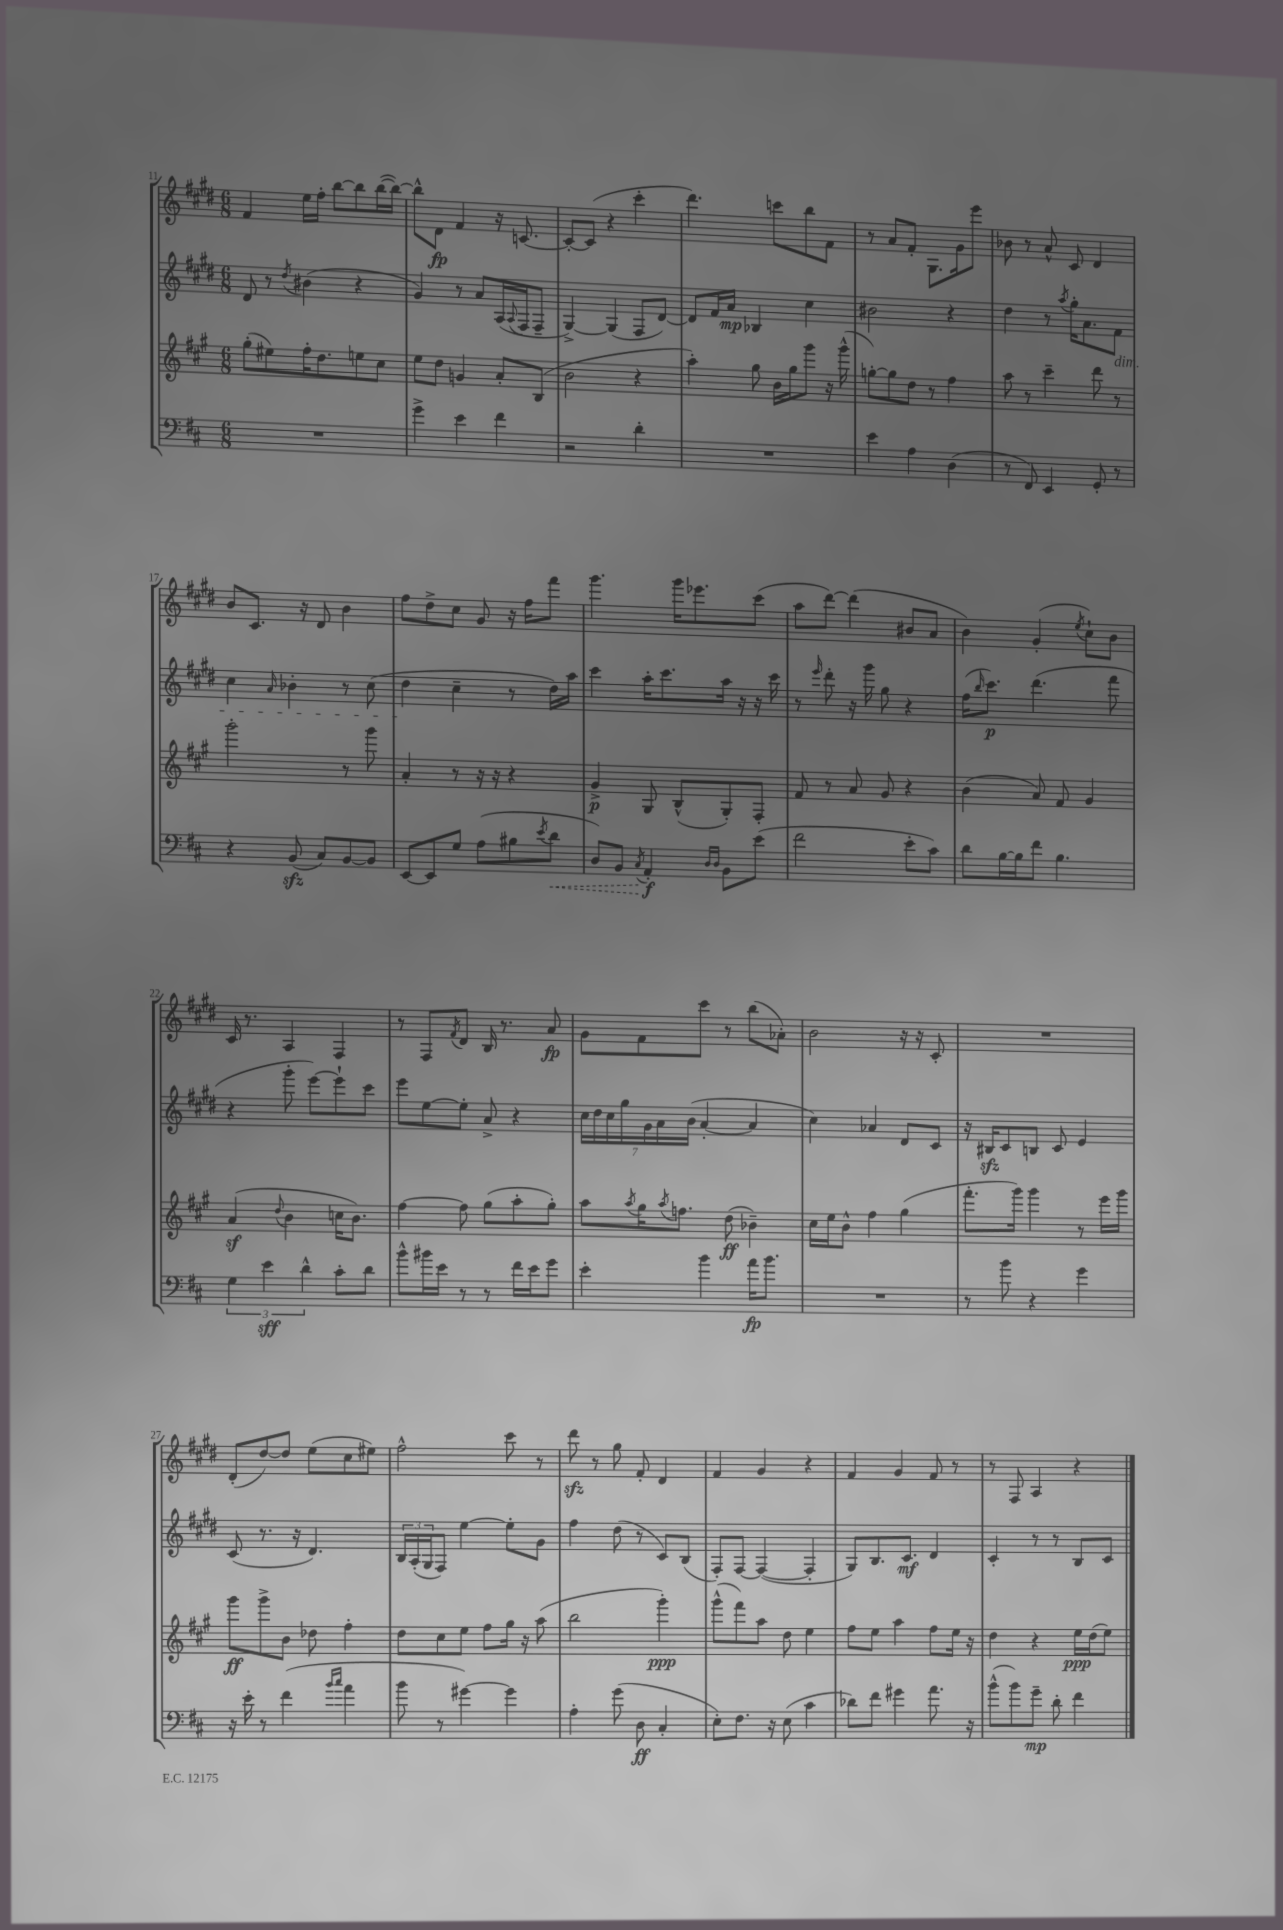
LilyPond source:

<<
\new StaffGroup <<
\new Staff = "s0" {
    \clef treble \key e \major \numericTimeSignature \time 6/8
    fis'4 e''16 fis''16-. b''8~ b''8 b''16~( b''16~) |
    b''8-^ dis'8\fp fis'4 r16 c'8.~ |
    c'8~-. c'8( r4 cis'''4-. |
    dis'''4.) c'''8 b''8 fis'8 |
    r8 a'8 fis'8-. gis8. gis'16 e'''8 |
    bes'8 r8 a'8-^ cis'8 dis'4 |
    b'8 cis'8. r16 dis'8 b'4 |
    fis''8 dis''8-> cis''8 gis'8 r16 fis''16 fis'''8 |
    gis'''4. gis'''16 ees'''8. cis'''8( |
    a''8 dis'''8~) dis'''4( bis'8 a'8 |
    b'4) gis'4-.( \acciaccatura { e''8 } cis''8-!) b'8 |
    cis'16 r8. a4 fis4 |
    r8 fis8 \acciaccatura { fis'8 } dis'8 b16 r8. a'8\fp |
    gis'8 fis'8 cis'''8 r8 b''8( aes'8-.) |
    b'2 r16 r16 cis'8-. |
    R2. |
    dis'8-.( dis''8~) dis''8 e''8( cis''8 eis''8) |
    fis''2-^ cis'''8 r8 |
    dis'''8\sfz r8 gis''8 fis'8-. dis'4 |
    fis'4 gis'4 r4 |
    fis'4 gis'4 fis'8 r8 |
    r8 fis8 a4 r4 \bar "|." |
}
\new Staff = "s1" {
    \clef treble \key e \major \numericTimeSignature \time 6/8
    dis'8 r8 \acciaccatura { dis''8 } bis'4( r4 |
    gis'4) r8 a'8 a16( \appoggiatura { a8 } fis16 fis8-- |
    gis4~->) gis4( fis8 dis'8~) |
    dis'8 fis'16 a'16\mp bes4 cis''4 |
    bis'2 r4 |
    dis''4 r8 \acciaccatura { a''8 } gis''16-. a'8. fis'8\dim |
    cis''4 \grace { a'16 } bes'4-. r8 cis''8( |
    dis''4\! cis''4-- r8 dis''16) a''16 |
    cis'''4 a''16-. cis'''8. a''16 r16 r16 cis'''16 |
    r8 \grace { e'''16 } dis'''8-. r16 gis'''16 gis''8 r4 |
    fis''16( \grace { b''16 } cis'''8.\p) dis'''4.( fis'''8 |
    r4 gis'''8-. e'''8~) e'''8-! cis'''8 |
    e'''8 e''8~ e''8-. a'8-> r4 |
    \tuplet 7/4 { cis''16 dis''16 cis''16 gis''16 gis'16 a'16 b'16( } a'4~-. a'4 |
    cis''4) aes'4 dis'8 cis'8 |
    r16 bis16\sfz cis'8 b8 cis'8 e'4 |
    cis'8( r8. r16 dis'4.) |
    \tuplet 3/2 { b16 a16-.( gis16 } fis8) e''4~ e''8-. gis'8 |
    fis''4 dis''8( r8 cis'8) b8( |
    fis8-.) fis8~ fis4~( fis4-. |
    gis8) b8. cis'8.\mf dis'4 |
    cis'4-. r8 r8 b8 cis'8 \bar "|." |
}
\new Staff = "s2" {
    \clef treble \key a \major \numericTimeSignature \time 6/8
    gis''8-.( eis''8) fis''16-. d''8. e''8 cis''8 |
    e''8 d''8 g'4 a'8-. b8( |
    b'2 r4 |
    a''4-.) gis''8 b'16 gis''16 gis'''8 r16 gis'''16-^( |
    g''8~-.) g''8 d''8 r8 fis''4 |
    a''8 r8 cis'''4-- d'''8 r8 |
    gis'''2-. r8 gis'''8 |
    a'4-. r8 r16 r16 r4 |
    gis'4->\p gis8 b8-^( gis8-.) fis8-. |
    fis'8 r8 a'8 gis'8 r4 |
    b'4( a'8) fis'8 gis'4 |
    a'4\sf( \appoggiatura { d''8 } b'4 c''16 b'8.) |
    fis''4~ fis''8 gis''8( a''8-. gis''8-.) |
    a''8 \acciaccatura { a''8 } gis''16 \acciaccatura { a''8 } f''8. d''8\ff( bes'4--) |
    cis''16 e''16 b'8-^ fis''4 gis''4( |
    fis'''8.-. gis'''16) gis'''4 r8 e'''16 gis'''16 |
    gis'''8\ff gis'''8-> b'8 des''8 fis''4-. |
    d''8 cis''8 e''8 fis''8 gis''16 r16 a''8( |
    b''2 gis'''4-.\ppp) |
    gis'''8-^( fis'''8) a''8 d''8 e''4 |
    fis''8 e''8 a''4 fis''8 e''16 r16 |
    d''4 r4 e''16\ppp d''16( e''8) \bar "|." |
}
\new Staff = "s3" {
    \clef bass \key d \major \numericTimeSignature \time 6/8
    R2. |
    g'4-> e'4 fis'4 |
    r2 d'4-. |
    R2. |
    e'4 a4 d4( |
    r8 fis,8) e,4 g,8-. r8 |
    r4 b,8\sfz( cis8) b,8~ b,8 |
    e,8~ e,8 g8 a8( bis8 \acciaccatura { e'8 } \once \override Hairpin.style = #'dashed-line d'8\< |
    d8) b,8 \acciaccatura { cis8 } a,4-.\f\! \grace { d16 d16 } b,8 e'8( |
    fis'2 e'8-. cis'8) |
    d'8 b16~ b16 fis'8 b4. |
    \tuplet 3/2 { g4 e'4\sff d'4-^ } cis'8-. d'8 |
    b'8-^ bis'16 e'16 r8 r8 fis'16 e'16 g'8 |
    e'4-. b'4 a'16\fp b'8. |
    R2. |
    r8 b'8 r4 g'4 |
    r16 e'16-. r8 fis'4( \grace { b'16 cis''16 } a'4 |
    b'8 r8 gis'4~) gis'4 |
    a4-. g'8( d8\ff cis4-. |
    e8-.) fis8. r16 e8( cis'4 |
    des'8) fis'8 gis'4 a'8. r16 |
    b'8-^( b'8) g'8--\mp d'8-. fis'4 \bar "|." |
}
>>
>>
\layout { \context { \Score currentBarNumber = #11 } }
